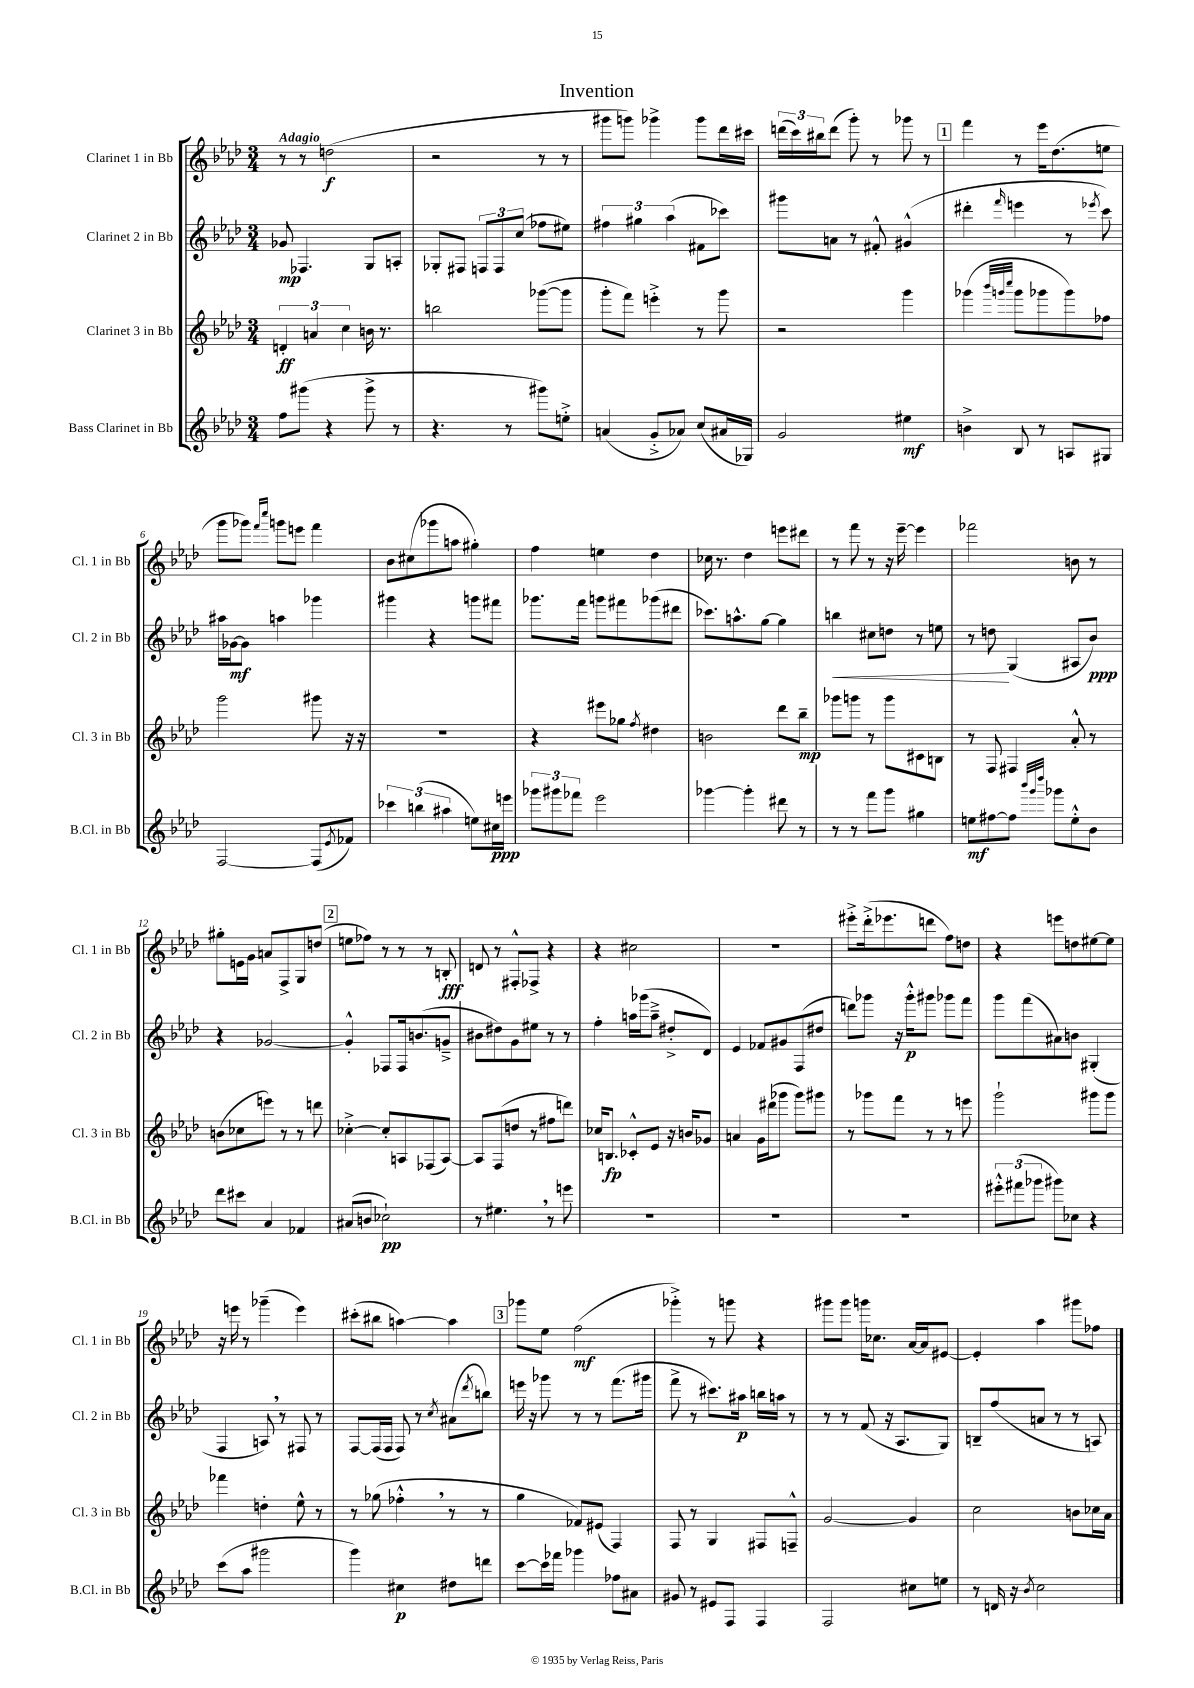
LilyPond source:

\header { title = "Invention" }
<<
\new StaffGroup <<
\new Staff = "s0" \with { instrumentName = "Clarinet 1 in Bb" shortInstrumentName = "Cl. 1 in Bb" } {
    \clef treble \key aes \major \numericTimeSignature \time 3/4 \tempo "Adagio"
    r8 r8 d''2\f( |
    r2 r8 r8 |
    gis'''8 g'''8) ges'''4-> ges'''8 des'''16 cis'''16 |
    \tuplet 3/2 { d'''16( c'''16) bis''16 } d'''8( g'''8-.) r8 ges'''8 r8 |
    \mark \markup { \box "1" } f'''4 r8 ees'''16 des''8.( e''8 |
    g'''8 ges'''8) \grace { f'''16 c''''16 } g'''8 e'''8 f'''4 |
    bes'8 cis''8( ges'''8 a''8 gis''4-.) |
    f''4 e''4 des''4 |
    ces''16 r8. des''4 e'''8 dis'''8 |
    r8 f'''8 r8 r16 ees'''16~-- ees'''4 |
    fes'''2 b'8 r8 |
    gis''8-. e'16 g'16 a'8 f8-> g8 d''8( |
    \mark \markup { \box "2" } e''8 fes''8) r8 r8 r8 b8-.\fff |
    d'8 r8 fis8-.-^ fes8-> r4 |
    r4 cis''2 |
    R2. |
    eis'''8-.-> des'''16-.->( ees'''8. d'''8 f''8) d''8 |
    r4 e'''8 d''8 eis''8~ eis''8 |
    r16 e'''16 r8 ges'''4--( e'''4) |
    cis'''8-.( bis''8 a''4~) a''4 |
    \mark \markup { \box "3" } ges'''8 ees''8 f''2\mf( |
    ges'''4-.->) r8 g'''8 r4 |
    gis'''8 gis'''8 g'''16 ces''8. aes'16~ aes'16 eis'8~ |
    eis'4-. aes''4 gis'''8 fes''8 \bar "|." |
}
\new Staff = "s1" \with { instrumentName = "Clarinet 2 in Bb" shortInstrumentName = "Cl. 2 in Bb" } {
    \clef treble \key aes \major \numericTimeSignature \time 3/4
    ges'8\mp fes4. g8 a8-. |
    ges8-. fis8 \tuplet 3/2 { f8 f8 c''8( } fes''8 eis''8) |
    \tuplet 3/2 { fis''4 gis''4 aes''4( } fis'8 ces'''8) |
    gis'''8 a'8 r8 fis'8-.-^ gis'4-^( |
    \mark \markup { \box "1" } dis'''4-. \grace { f'''16 } e'''4 r8 \acciaccatura { ees'''8 } c'''8) |
    ais''16 ges'16~\mf ges'8 a''4 ges'''4 |
    gis'''4 r4 g'''8 fis'''8 |
    ges'''8. f'''16 g'''8 fis'''8 ges'''8( dis'''8 |
    ces'''8.) a''8.-^ g''8~ g''4 |
    b''4\< cis''8 d''8 r8 e''8 |
    r8 d''8\! g4( ais8 bes'8\ppp) |
    r4 ges'2~ |
    \mark \markup { \box "2" } ges'4-.-^ fes8 fes16 b'8.( g'8---> |
    bis'8 dis''8) g'8 eis''8 r8 r8 |
    f''4-. a''16 ges'''16( a''8---> dis''8-.-> des'8) |
    ees'4 fes'8 gis'8 f8( dis''8 |
    d'''8) ges'''8 r16 ges'''16-.-^\p gis'''8 ges'''8 f'''8 |
    g'''8 f'''8( ais'8) b'8 gis4-.( |
    f4 a8) \breathe r8 fis8 r8 |
    f8~ f16( f16 f8) r8 \acciaccatura { c''8 } ais'8( \acciaccatura { des'''8 } b''8) |
    \mark \markup { \box "3" } e'''16 r16 ges'''8 r8 r8 f'''8.( gis'''16 |
    f'''8-> r8 cis'''8.) ais''16\p b''16 a''16 r8 |
    r8 r8 f'8( r16 aes8. g8) |
    b8-- f''8( a'8 r8 r8 a8) \bar "|." |
}
\new Staff = "s2" \with { instrumentName = "Clarinet 3 in Bb" shortInstrumentName = "Cl. 3 in Bb" } {
    \clef treble \key aes \major \numericTimeSignature \time 3/4
    \tuplet 3/2 { d'4-.\ff a'4 c''4 } b'16 r8. |
    b''2 ges'''8~( ges'''8 |
    g'''8-. f'''8) e'''4-.-> r8 g'''8 |
    r2 g'''4 |
    \mark \markup { \box "1" } ges'''4( \grace { bes'''32 g'''32 c''''32 } g'''8 ges'''8 ges'''8) fes''8 |
    g'''2 gis'''8 r16 r16 |
    R2. |
    r4 eis'''8 ges''8 \acciaccatura { f''8 } dis''4 |
    b'2 des'''8 bes''8--\mp |
    ges'''8 g'''8 r8 g'''8 cis'8 b8 |
    r8 f8 fis4 aes'8-.-^ r8 |
    b'8( ces''8 e'''8) r8 r8 d'''8 |
    \mark \markup { \box "2" } ces''4~-.-> ces''8-. a8 fes8( a8~) |
    a8 f8( d''8 r8 fis''8 d'''8) |
    ces''16 b8.\fp ces'8-.-^ ees'8 r16 b'16 ges'8 |
    a'4 g'16 dis'''16( ges'''8 ges'''8) gis'''8 |
    r8 ges'''8 f'''8 r8 r8 e'''8 |
    g'''2-! gis'''8 gis'''8 |
    fes'''4 d''4-. ees''8-^ r8 |
    r8 ges''8( fes''4-.-^ \breathe r8 r8 |
    \mark \markup { \box "3" } g''4 fes'8) eis'8( f4) |
    f8 r8 g4 fis8 f8---^ |
    g'2~ g'4 |
    c''2 b'8 ces''16 aes'16 \bar "|." |
}
\new Staff = "s3" \with { instrumentName = "Bass Clarinet in Bb" shortInstrumentName = "B.Cl. in Bb" } {
    \clef treble \key aes \major \numericTimeSignature \time 3/4
    f''8 gis'''8( r4 gis'''8-> r8 |
    r4. r8 gis'''8) e''8-.-> |
    a'4( g'8-.-> aes'8) c''8( ais'16 ges16) |
    g'2 eis''4\mf |
    \mark \markup { \box "1" } b'4-> bes8 r8 a8 gis8 |
    f2~ f8( \acciaccatura { ees'8 } fes'8) |
    \tuplet 3/2 { ces'''4 b''4( ais''4 } e''8) cis''16\ppp e'''16 |
    \tuplet 3/2 { ges'''8 gis'''8 fes'''8 } ees'''2 |
    ges'''4~ ges'''4-. dis'''8 r8 |
    r8 r8 f'''8 g'''8 gis''4 |
    e''8\mf fis''8~ fis''8 \grace { bes'''32 g'''32 des''''32 } ges'''8 e''8-.-^ bes'8 |
    des'''8 cis'''8 aes'4 fes'4 |
    \mark \markup { \box "2" } ais'8( b'8 ces''2-!\pp) |
    r8 eis''4. \breathe r8 e'''8 |
    R2. |
    R2. |
    R2. |
    \tuplet 3/2 { eis'''8-.-^ fis'''8( ges'''8 } gis'''8) ces''8 r4 |
    c'''8( aes''8 gis'''2 |
    g'''4) cis''4\p dis''8 d'''8 |
    \mark \markup { \box "3" } c'''8~ c'''16 fes'''16 ges'''4 fes''8 ais'8 |
    gis'8 r8 eis'8 f8 f4 |
    f2 cis''8 e''8 |
    r8 d'16 r16 \acciaccatura { bes'8 } c''2 \bar "|." |
}
>>
>>
